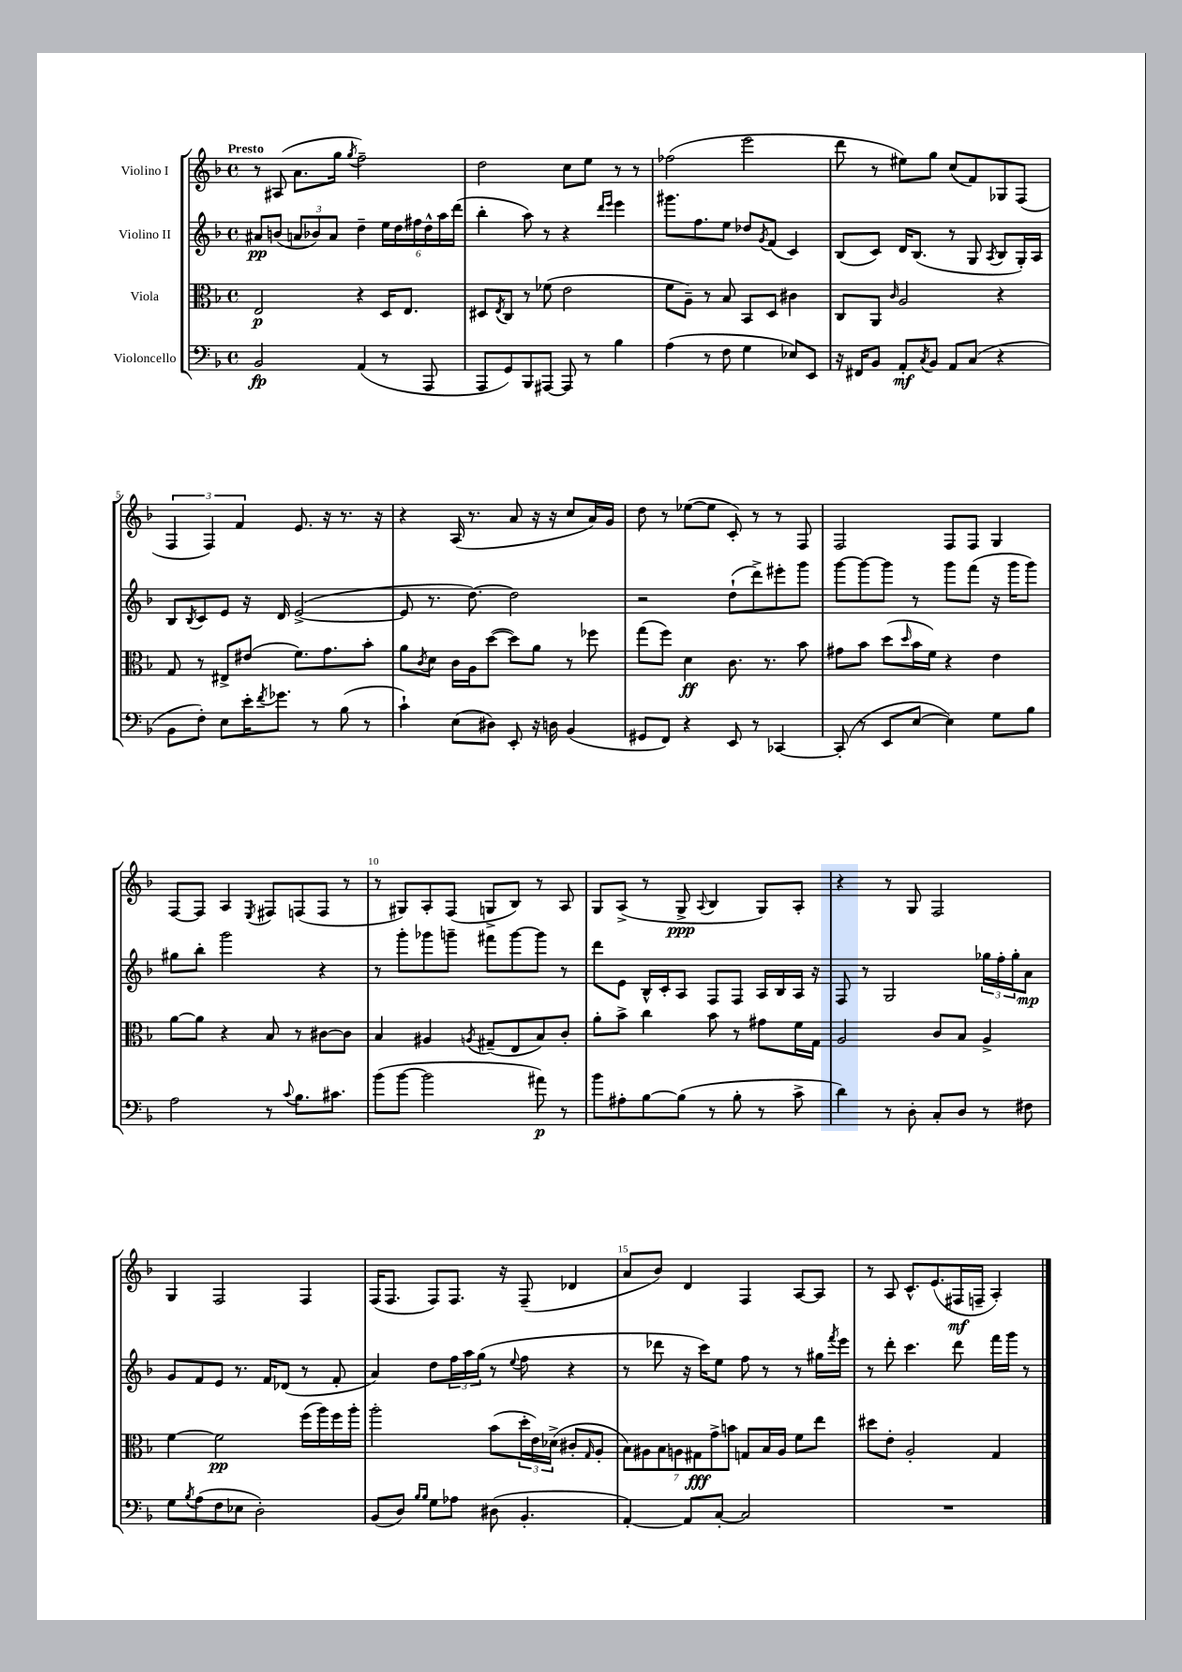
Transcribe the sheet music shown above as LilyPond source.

<<
\new StaffGroup <<
\new Staff = "s0" \with { instrumentName = "Violino I" } {
    \clef treble \key f \major \defaultTimeSignature \time 4/4 \tempo "Presto"
    r8 ais8( a'8. g''16 \acciaccatura { g''8 } f''2--) |
    d''2 c''8 e''8 r8 r8 |
    fes''2( e'''2 |
    d'''8 r8 eis''8) g''8 c''8( f'8) ges8 f8( |
    \tuplet 3/2 { f4 f4) f'4 } e'8. r16 r8. r16 |
    r4 a16( r8. a'8 r16 r16 c''8 a'16) g'16 |
    d''8 r8 ees''8~( ees''8 c'8-.) r8 r8 f8 |
    f2 f8 f8 g4 |
    f8~ f8 a4 \acciaccatura { e8 } fis8 f8( f8 r8 |
    r8 gis8) a8-. f8( g8-> bes8) r8 a8 |
    g8 a8->( r8 g8->\ppp \appoggiatura { a8 } bes4 g8) a8-. |
    r4 r8 g8 f2 |
    g4 f2 f4 |
    f16( f8. f8) f8. r16 f8--( des'4 |
    a'8 bes'8) d'4 f4 a8~ a8 |
    r8 a8 c'8.-^ e'8.( fis16\mf f16-- a4-.) \bar "|." |
}
\new Staff = "s1" \with { instrumentName = "Violino II" } {
    \clef treble \key f \major \defaultTimeSignature \time 4/4
    ais'8\pp b'8( \tuplet 3/2 { a'8 bes'8) a'8 } d''4-- \tuplet 6/4 { e''16 d''16 fis''16 d''16-^ a''16 d'''16( } |
    bes''4-. a''8) r8 r4 \grace { d'''16 e'''16 } e'''4 |
    gis'''8. f''8. e''8 des''8 \acciaccatura { g'8 } f'8( c'4) |
    bes8( c'8) d'16 bes8.( r8 g8 \acciaccatura { a8 } bes8 g16-.) a16 |
    bes8 \acciaccatura { bes8 } c'8 e'8 r16 d'16 e'2~->( |
    e'8 r8. d''8.~) d''2 |
    r2 d''8-!( d'''8->) eis'''8-. g'''8 |
    g'''8~ g'''8~ g'''8 r8 g'''8 f'''8( r16 g'''16 g'''8) |
    gis''8 bes''8-. g'''2 r4 |
    r8 g'''8-. ges'''8 g'''8-- fis'''8 g'''8~ g'''8 r8 |
    d'''8 e'8 bes16-^ c'16-. a8 f8 f8 a16 bes16 a16 r16 |
    f8 r8 g2 \tuplet 3/2 { ges''16 f''16-. ges''16-. } a'8\mp |
    g'8 f'8 e'8 r8. f'16 des'8( r8 f'8-. |
    a'4) d''8 \tuplet 3/2 { f''16 a''16 g''16( } r8 \appoggiatura { e''8 } f''8 r4 |
    r8 des'''8 r16 c'''16) e''8 f''8 r8 r8 gis''16 \acciaccatura { f'''8 } e'''16 |
    r8 d'''8-. c'''4. d'''8 f'''16 g'''16 r8 \bar "|." |
}
\new Staff = "s2" \with { instrumentName = "Viola" } {
    \clef alto \key f \major \defaultTimeSignature \time 4/4
    e2\p r4 d16 e8. |
    dis8 \acciaccatura { e8 } c8 r8 fes'8( e'2 |
    f'8 a8--) r8 bes8 bes,8 d8 cis'4 |
    c8 a,8 \grace { c'16 } a2 r4 |
    g8 r8 eis8-> eis'8( f'8.) g'8. bes'8-. |
    a'8 \acciaccatura { c'8 } d'8 c'16 a16 d''8~( d''8) a'8 r8 fes''8 |
    g''8( f''8) d'4\ff c'8. r8. bes'8 |
    gis'8 bes'8 d''8( \grace { d''16 } bes'16 f'16) r4 e'4 |
    a'8~ a'8 r4 bes8 r8 cis'8~ cis'8 |
    bes4 ais4 \acciaccatura { a8 } gis8--( e8 bes8) c'8-. |
    a'8-. bes'8-> c''4 bes'8 r8 gis'8 f'16 g16 |
    a2 c'8 bes8 a4-> |
    f'4~ f'2\pp f''16( a''16) f''16 a''16-. |
    a''2-. bes'8( \tuplet 3/2 { d''16-. e'16) des'16->( } cis'8-. \grace { g16 } a8-. |
    \tuplet 7/4 { bes8) ais8 bes8 a8 gis8\fff g'8-> b'8 } g8 bes16 a16 f'8 e''8 |
    dis''8 e'8-. a2-. g4 \bar "|." |
}
\new Staff = "s3" \with { instrumentName = "Violoncello" } {
    \clef bass \key f \major \defaultTimeSignature \time 4/4
    bes,2\fp a,4( r8 a,,8 |
    a,,8 g,8) bes,,8 ais,,8~ ais,,8 r8 bes4 |
    a4( r8 f8 g4 ees8) e,8 |
    r16 fis,16 bes,8 a,8-.\mf \acciaccatura { c8 } bes,8 a,8 c8( r4 |
    bes,8 f8-.) e8 e'16-. \acciaccatura { f'8 } ges'8. r8 bes8( r8 |
    c'4-!) e8( dis8) e,8-. r16 d16 bes,4( |
    gis,8 f,8) r4 e,8 r8 ces,4~ |
    ces,8-.( r8 e,8 e8~ e4) g8 bes8 |
    a2 r8 \appoggiatura { c'8 } bes8. cis'8. |
    bes'8( bes'8~ bes'2 ais'8\p) r8 |
    bes'8 ais8-. bes8~ bes8( r8 bes8-. r8 c'8-> |
    d'4) r8 d8-. c8-. d8 r8 fis8 |
    g8 \acciaccatura { bes8 } a8( f8 ees8 d2-.) |
    bes,8( d8) \grace { bes16 bes16 } g8 aes8 dis8( bes,4.-. |
    a,4~-.) a,8 c8~-. c2 |
    R1 \bar "|." |
}
>>
>>
\layout { \context { \Score \override BarNumber.break-visibility = ##(#f #t #t) barNumberVisibility = #(every-nth-bar-number-visible 5) } }
